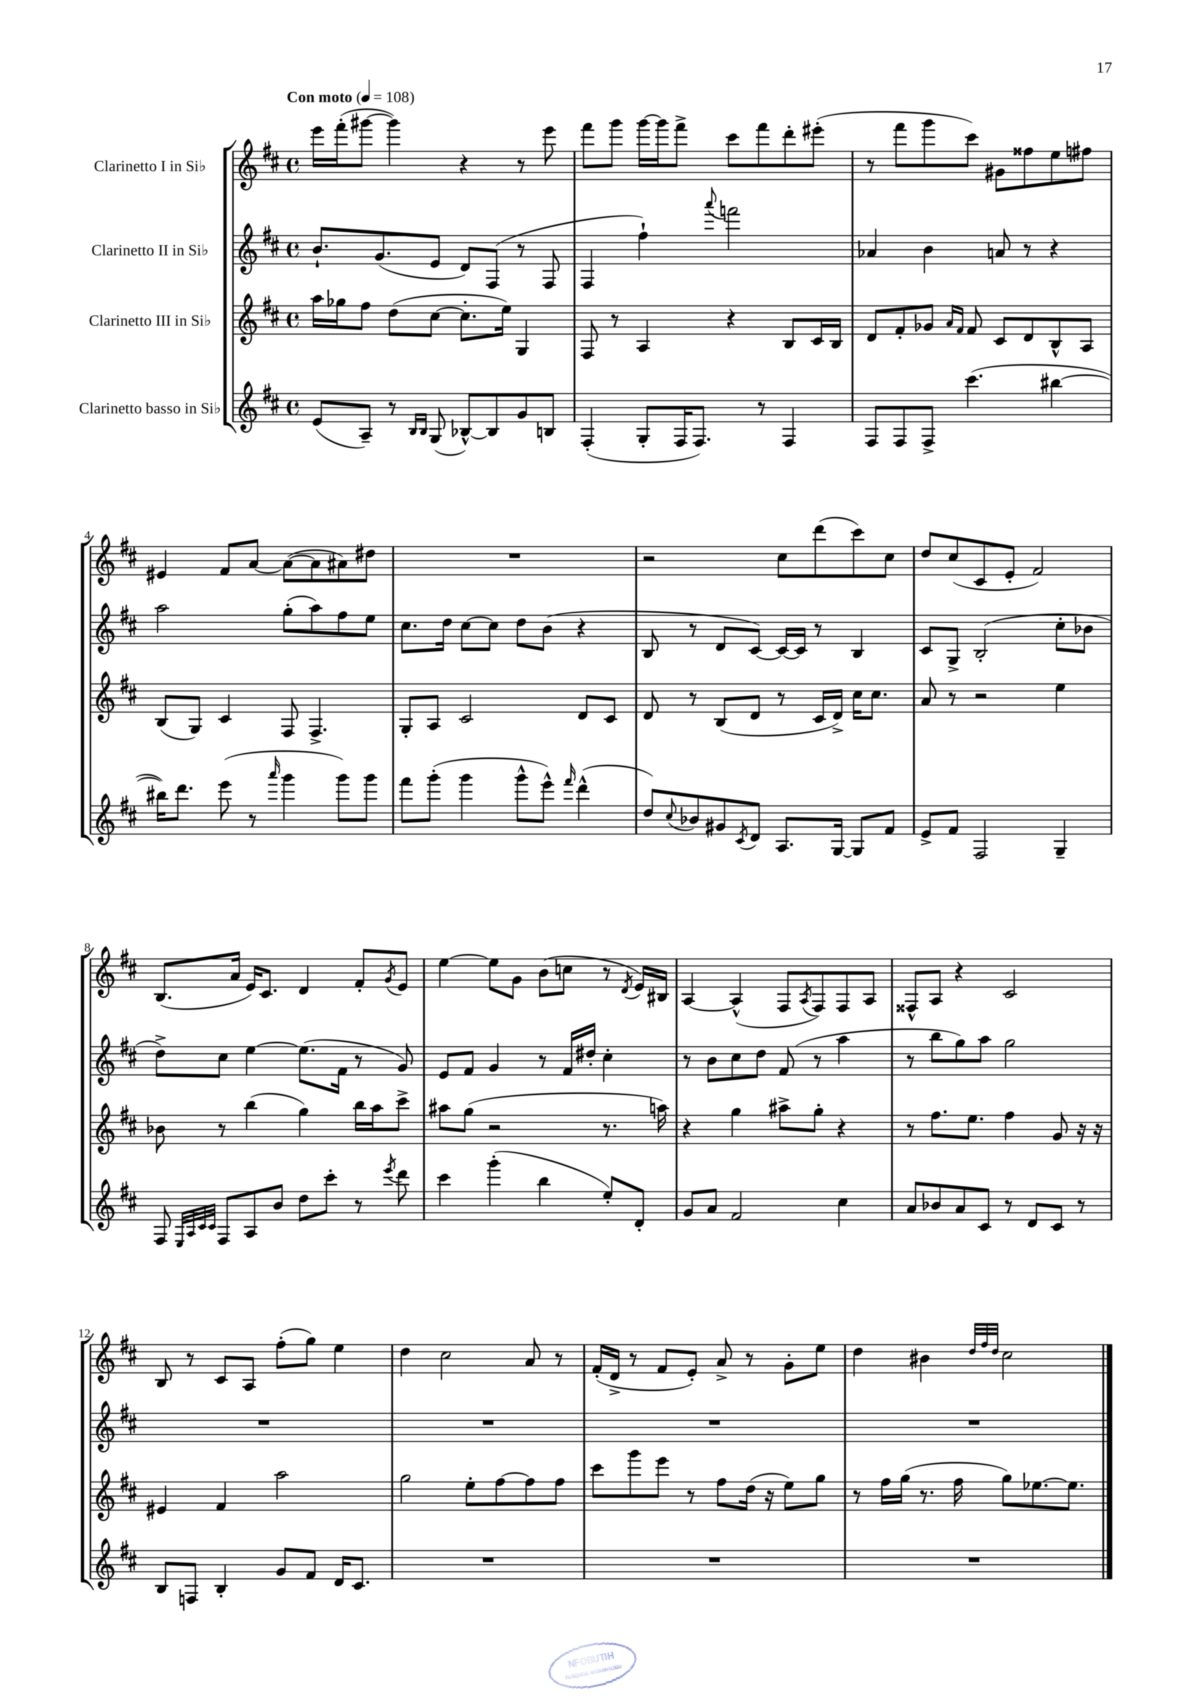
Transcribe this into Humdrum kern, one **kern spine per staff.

**kern	**kern	**kern	**kern
*staff4	*staff3	*staff2	*staff1
*clefG2	*clefG2	*clefG2	*clefG2
*k[f#c#]	*k[f#c#]	*k[f#c#]	*k[f#c#]
*M4/4	*M4/4	*M4/4	*M4/4
*met(c)	*met(c)	*met(c)	*met(c)
*MM108	*MM108	*MM108	*MM108
(8e	16aa	8.b`	16eee
.	16gg-	.	(16fff#'
8A~)	8ff#	.	[8ggg#
.	.	(8.g	.
8r	(8dd	.	4ggg#])
16qqB	.	.	.
16qqB	.	.	.
(8G	[8cc#	8e	.
[8B-^^)	8.cc#']	8d)	4r
8B-]	.	(8F#	.
.	16ee)	.	.
8g	4G	8r	8r
8B	.	8F#	8eee
=	=	=	=
(4F#'	8F#	4F#	8fff#
.	8r	.	8ggg
8G'	4A	4ff#`)	[16ggg
.	.	.	16ggg]
16F#	.	.	8fff#^
8.F#)	.	.	.
.	.	8qqaaa	.
.	4r	2fff	8ccc#
8r	.	.	8fff#
4F#	8B	.	8ddd'
.	16c#	.	(8eee#'
.	16B	.	.
=	=	=	=
8F#	8d	4a-	8r
8F#	8f#'	.	8fff#
8F#^	8g-	4b	8ggg
.	16qqa	.	.
.	16qqf#	.	.
(4.ccc#	8f#	.	8ccc#)
.	8c#	8a	8g#
.	8d	8r	8ff##
[4bb#	8B^^	4r	8ee
.	8A	.	8ff#
=	=	=	=
16bb#])	(8B	2aa	4e#
8.ddd	.	.	.
.	8G)	.	.
(8eee	4c#	.	8f#
8r	.	.	[8a
16qqaaa	.	.	.
4ggg	8F#	(8gg'	(8a_
.	4.F#^	8aa)	8a]
8ggg)	.	8ff#	8a#)
8ggg	.	8ee	8dd#
=	=	=	=
8fff#	8G'	8.cc#	1r
(8ggg'	8A	.	.
.	.	16dd	.
4ggg	2c#	[8cc#	.
.	.	8cc#]	.
8ggg^^	.	8dd	.
8eee^^)	.	(8b	.
16qqfff#	.	.	.
(4ddd^^	8d	4r	.
.	8c#	.	.
=	=	=	=
8dd)	8d	8B	2r
8qqcc#	.	.	.
8b-	8r	8r	.
8g#	(8B	8d	.
8qc#	.	.	.
8d	8d	[8c#)	.
8.A	8r	16c#_	8cc#
.	.	16c#]	.
.	16c#	8r	(8ddd
[16G	16d^)	.	.
8G]	16cc#	4B	8ccc#)
.	8.cc#	.	.
8f#	.	.	8cc#
=	=	=	=
8e^	8a	8c#	8dd
8f#	8r	8G^	(8cc#
2F#	2r	(2B'	8c#
.	.	.	8e'
.	.	.	2f#)
4G~	4ee	8cc#'	.
.	.	8b-	.
=	=	=	=
8F#	8b-	8dd^)	(8.B
32qqE	.	.	.
32qqA	.	.	.
32qqc#	.	.	.
32qqc#	.	.	.
8F#	8r	8cc#	.
.	.	.	16a
8A	(4bb	[4ee	16e)
.	.	.	8.c#
8b	.	.	.
8dd	4gg)	(8.ee]	4d
8ccc#'	.	.	.
.	.	16f#	.
8r	16bb	8r	8f#'
.	16aa	.	.
8qeee	.	.	8qg
8ddd	8ccc#^	8g)	8e
=	=	=	=
4ccc#	8aa#	8e	[4ee
.	(8gg	8f#	.
(4ggg'	2r	4g	8ee]
.	.	.	8g
4bb	.	8r	(8b
.	.	16f#	8cc
.	.	16dd#'	.
8ee')	8.r	4cc#'	8r
.	.	.	8qd
8d'	.	.	16e)
.	16aa)	.	16B#
=	=	=	=
8g	4r	8r	[4A
8a	.	8b	.
2f#	4gg	8cc#	(4A^^]
.	.	8dd	.
.	8aa#^	(8f#	8F#
.	.	.	8qA
.	8gg'	8r	8F#)
4cc#	4r	4aa	8F#
.	.	.	8A
=	=	=	=
8a	8r	8r	8F##^^
8b-	8.ff#	8bb	8A
8a	.	8gg)	4r
.	8.ee	.	.
8c#	.	8aa	.
8r	4ff#	2gg	2c#
8d	.	.	.
8c#	8g	.	.
8r	16r	.	.
.	16r	.	.
=	=	=	=
8B	4e#	1r	8B
8F	.	.	8r
4B'	4f#	.	8c#
.	.	.	8A
8g	2aa	.	(8ff#'
8f#	.	.	8gg)
16d	.	.	4ee
8.c#	.	.	.
=	=	=	=
1r	2gg	1r	4dd
.	.	.	2cc#
.	8ee'	.	.
.	[8ff#	.	.
.	8ff#]	.	8a
.	8ff#	.	8r
=	=	=	=
1r	8ccc#	1r	(16f#'
.	.	.	16d^
.	8ggg	.	8r
.	8eee	.	8f#
.	8r	.	8e')
.	8ff#	.	8a^
.	(16dd	.	8r
.	16r	.	.
.	8ee)	.	8g'
.	8gg	.	8ee
=	=	=	=
1r	8r	1r	4dd
.	16ff#	.	.
.	(16gg	.	.
.	8.r	.	4b#
.	16ff#	.	.
.	.	.	32qqdd
.	.	.	32qqff#
.	.	.	32qqdd
.	8gg)	.	2cc#
.	[8.ee-	.	.
.	8.ee-]	.	.
==	==	==	==
*-	*-	*-	*-
